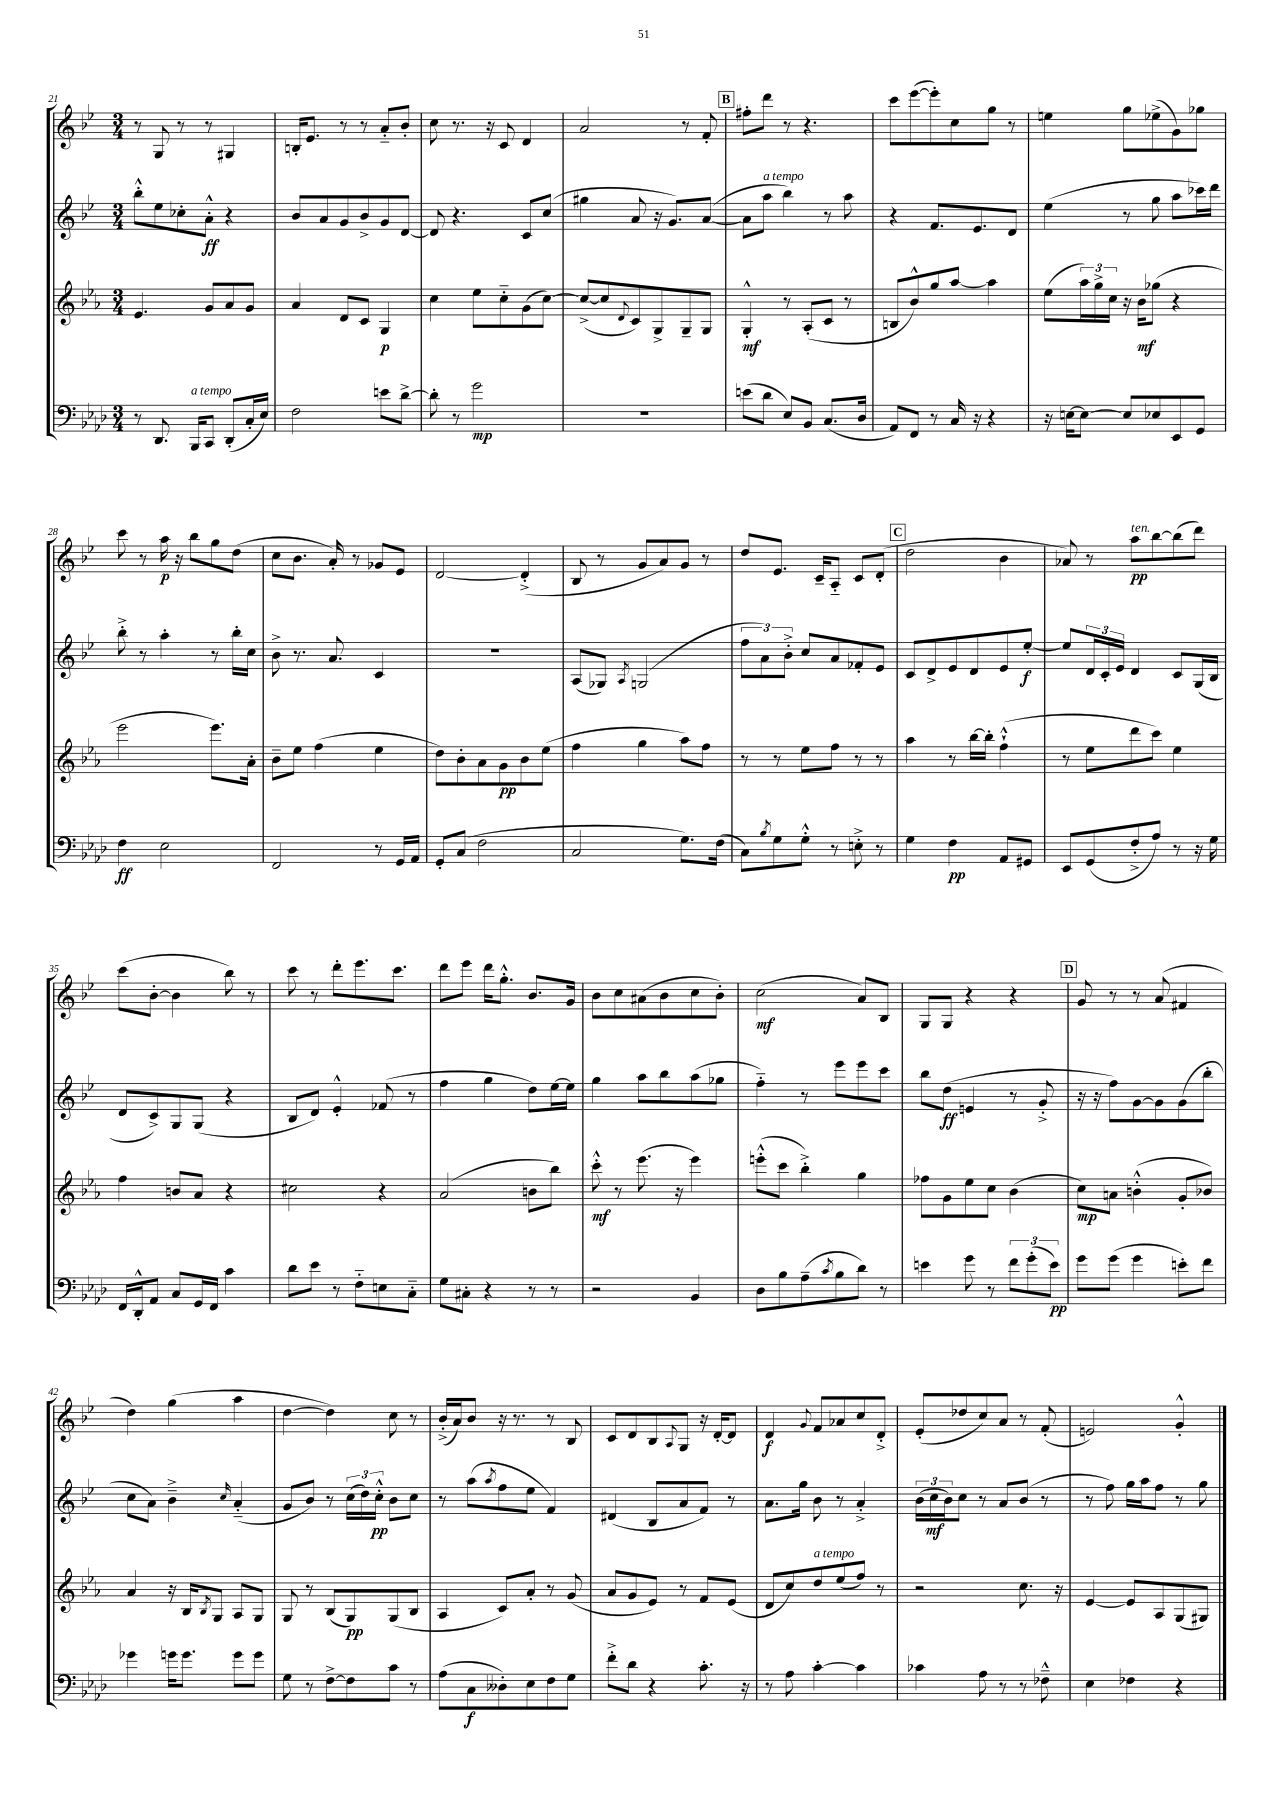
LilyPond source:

<<
\new StaffGroup <<
\new Staff = "s0" {
    \clef treble \key bes \major \numericTimeSignature \time 3/4
    r8 g8 r8 r8 gis4 |
    b16-. ees'8. r8 r8 a'8-_ bes'8-. |
    c''8 r8. r16 c'8 d'4 |
    a'2 r8 f'8-. |
    \mark \markup { \box "B" } fis''8-. d'''8 r8 r4. |
    c'''8 ees'''8~( ees'''8-.) c''8 g''8 r8 |
    e''4 g''8 ees''8->( g'8) ges''8 |
    c'''8 r8 a''16\p r16 bes''8 g''8 d''8( |
    c''8 bes'8. a'16-.) r8 ges'8 ees'8 |
    d'2~ d'4-.->( |
    bes8 r8 g'8 a'8) g'8 r8 |
    d''8 ees'8. c'16-- a8-_ c'8 d'8-.( |
    \mark \markup { \box "C" } d''2 bes'4 |
    aes'8) r8 a''8\pp^\markup { \italic "ten." } bes''8~ bes''8( d'''8) |
    c'''8( bes'8~-. bes'4 bes''8) r8 |
    c'''8 r8 d'''8-. ees'''8. c'''8. |
    d'''8 ees'''8 d'''16 g''8.-.-^ bes'8. g'16 |
    bes'8 c''8 ais'8( bes'8 c''8 bes'8-.) |
    c''2\mf( a'8) bes8 |
    g8 g8 r4 r4 |
    \mark \markup { \box "D" } g'8 r8 r8 a'8( fis'4 |
    d''4) g''4( a''4 |
    d''4~ d''4) c''8 r8 |
    bes'16-.->( a'16) bes'8 r16 r8. r8 bes8 |
    c'8 d'8 bes8 \appoggiatura { a8 } g8 r16 d'16~-. d'8 |
    d'4\f \appoggiatura { g'8 } f'8 aes'8 c''8 d'8-.-> |
    ees'8-.( des''8 c''8) a'8 r8 f'8-.( |
    e'2) g'4-.-^ \bar "|." |
}
\new Staff = "s1" {
    \clef treble \key bes \major \numericTimeSignature \time 3/4
    bes''8-.-^ ees''8 ces''8-. a'8-.-^\ff r4 |
    bes'8 a'8 g'8 bes'8-> g'8 d'8~ |
    d'8 r4. c'8 c''8( |
    gis''4 a'8 r16 g'8.) a'8~( |
    \mark \markup { \box "B" } a'8 a''8^\markup { \italic "a tempo" } bes''4) r8 a''8 |
    r4 f'8. ees'8. d'8 |
    ees''4( r8 g''8 a''8 ces'''16) d'''16 |
    bes''8-.-> r8 a''4-. r8 bes''16-. c''16 |
    bes'8-> r8. a'8. c'4 |
    R2. |
    a8( ges8) \acciaccatura { a8 } g2( |
    \tuplet 3/2 { f''8 a'8) bes'8-.-> } c''8 a'8 fes'8-. ees'8 |
    \mark \markup { \box "C" } c'8 d'8-> ees'8 d'8 ees'8 ees''8~-.\f |
    ees''8 \tuplet 3/2 { d'16 c'16-. ees'16 } d'4 c'8 g16( bes16 |
    d'8 c'8->) g8 g8( r4 |
    bes8 d'8) ees'4-.-^ fes'8( r8 |
    f''4 g''4 d''8) ees''16~ ees''16 |
    g''4 a''8 bes''8 a''8( ges''8 |
    f''4-_) r8 ees'''8 ees'''8 c'''8 |
    bes''8 d''8\ff( e'4 r8 g'8-.-> |
    \mark \markup { \box "D" } r16 r16 f''8) g'8~ g'8 g'8( bes''8-. |
    c''8 a'8) bes'4---> \grace { c''16 } a'4-_( |
    g'8 bes'8) r8 \tuplet 3/2 { c''16( d''16) c''16-.-^\pp } bes'8 c''8 |
    r8 a''8( \acciaccatura { a''8 } f''8 ees''8 f'4) |
    dis'4( bes8 a'8 f'8) r8 |
    a'8. g''16 bes'8 r8 a'4-.-> |
    \tuplet 3/2 { bes'16( c''16\mf bes'16) } c''8 r8 a'8 bes'8( r8 |
    r8 f''8) g''16 a''16 f''8 r8 g''8 \bar "|." |
}
\new Staff = "s2" {
    \clef treble \key ees \major \numericTimeSignature \time 3/4
    ees'4. g'8 aes'8 g'8 |
    aes'4 d'8 c'8 g4\p |
    c''4 ees''8 c''8-_ g'8( c''8~) |
    c''8~->( c''8 \appoggiatura { d'8 } c'8) g8-> g8-- g8 |
    \mark \markup { \box "B" } g4-.-^\mf r8 aes8-.( c'8 r8 |
    b8 bes'8-^) g''8 aes''8~ aes''4 |
    ees''8( \tuplet 3/2 { aes''16) g''16-> c''16 } r16 bes'16\mf ges''8( r4 |
    ees'''2 ees'''8.) aes'16-. |
    bes'8-- ees''8 f''4( ees''4 |
    d''8) bes'8-. aes'8 g'8\pp bes'8 ees''8( |
    f''4 g''4 aes''8) f''8 |
    r8 r8 ees''8 f''8 r8 r8 |
    \mark \markup { \box "C" } aes''4 r8 bes''16~ bes''16-. f''4-!-^( |
    r8 ees''8 d'''8 c'''8) ees''4 |
    f''4 b'8 aes'8 r4 |
    cis''2 r4 |
    aes'2( b'8 bes''8) |
    c'''8-.-^\mf r8 ees'''8.( r16 ees'''4) |
    e'''8-.-^( c'''8 bes''4-.->) g''4 |
    fes''8 g'8 ees''8 c''8 bes'4( |
    \mark \markup { \box "D" } c''8\mp) a'8 b'4-.-^( g'8-. bes'8) |
    aes'4 r16 bes16 \acciaccatura { bes8 } g8 aes8 g8 |
    g8 r8 bes8( g8\pp) g8( bes8 |
    aes4 c'8) aes'8-. r8 g'8( |
    aes'8 g'8 ees'8) r8 f'8 ees'8( |
    d'8 c''8) d''8^\markup { \italic "a tempo" } ees''8( f''8) r8 |
    r2 c''8. r16 |
    ees'4~ ees'8 aes8 g8( gis8) \bar "|." |
}
\new Staff = "s3" {
    \clef bass \key aes \major \numericTimeSignature \time 3/4
    r8 des,8. bes,,16^\markup { \italic "a tempo" } c,8 des,8-.( c16-. ees16) |
    f2 e'8 des'8~-> |
    des'8-. r8 g'2\mp |
    R2. |
    \mark \markup { \box "B" } e'8( des'8 ees8) bes,8 c8.( des16 |
    aes,8) f,8 r8 c16 r16 r4 |
    r16 e16~ e8~ e8 ees8 ees,8 g,8 |
    f4\ff ees2 |
    f,2 r8 g,16 aes,16 |
    g,8-. c8( f2 |
    c2 g8.) f16( |
    c8) \acciaccatura { bes8 } g8 g8-.-^ r8 e8-.-> r8 |
    \mark \markup { \box "C" } g4 f4\pp aes,8 gis,8 |
    ees,8 g,8( f8-.-> aes8) r8 r16 g16 |
    f,16 des,16-.-^ aes,8 c8 g,16 f,16 c'4 |
    des'8 ees'8 r8 f8-_ e8 c8-_ |
    g8 cis8-. r4 r8 r8 |
    r2 bes,4 |
    des8 bes8 aes8--( \acciaccatura { c'8 } bes8 des'8) r8 |
    e'4 g'8 r8 \tuplet 3/2 { f'8 g'8-.( e'8\pp) } |
    \mark \markup { \box "D" } g'8 g'8( g'4 e'8-.) f'8 |
    ges'4 g'16 g'8. g'8 g'8 |
    g8 r8 f8~-> f8 c'8 r8 |
    aes8( c8\f deses8-.) ees8 f8 g8 |
    f'8-.-> des'8 r4 c'8.-. r16 |
    r8 aes8 c'4~-. c'4 |
    ces'4 aes8 r8 r8 fes8---^ |
    ees4 fes4 r4 \bar "|." |
}
>>
>>
\layout { \context { \Score currentBarNumber = #21 } }
